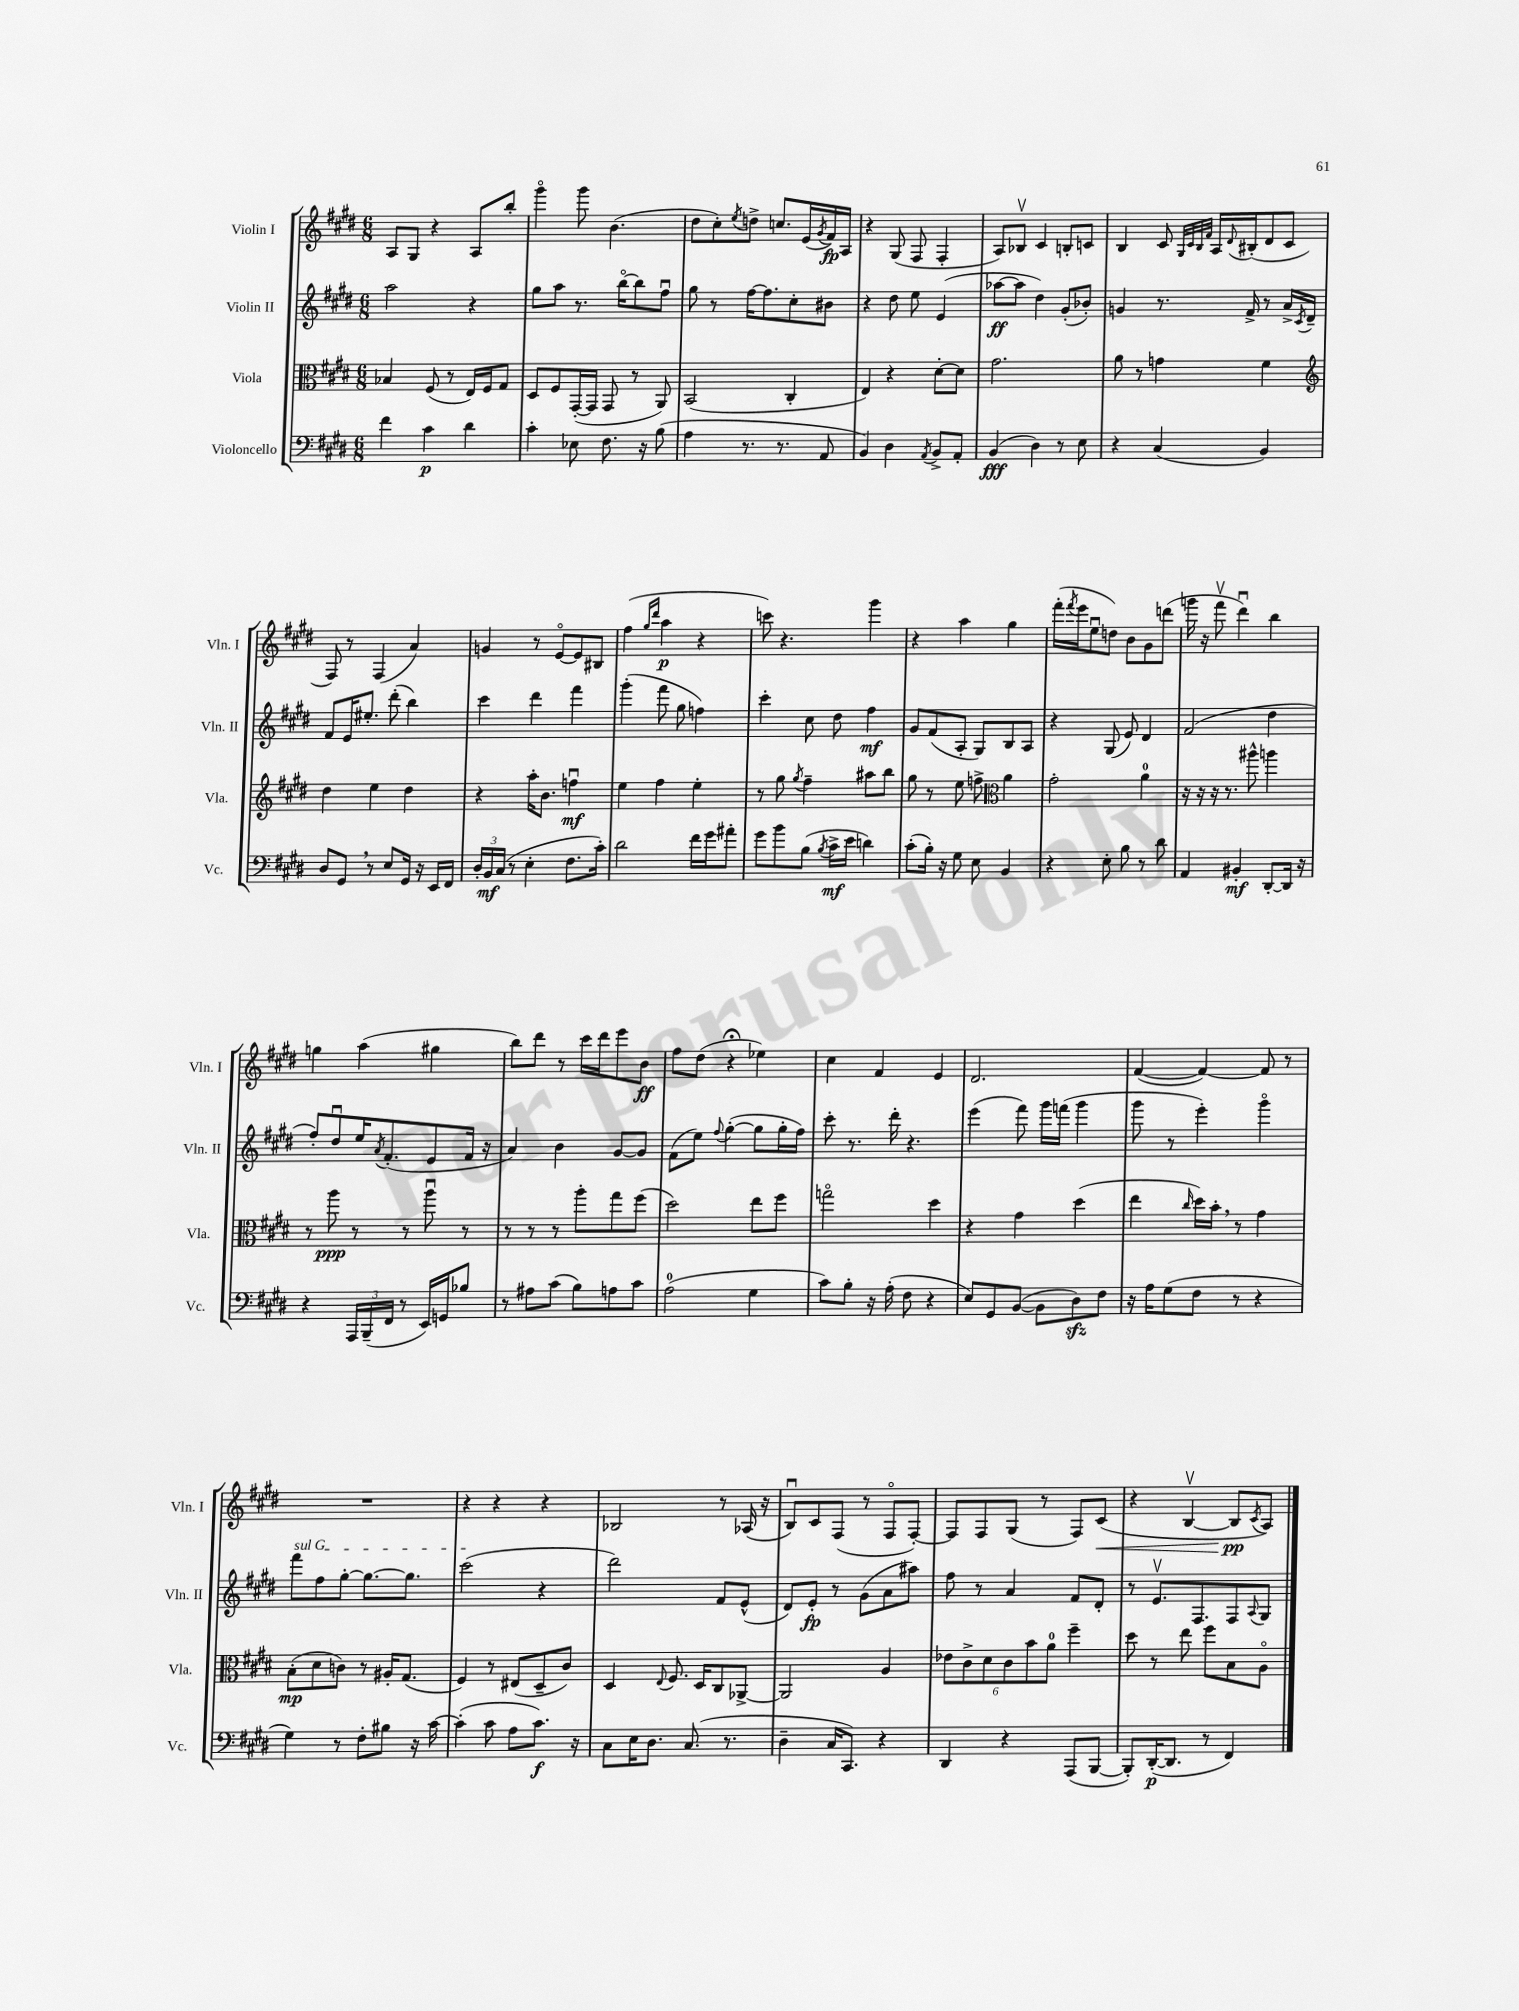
<<
\new StaffGroup <<
\new Staff = "s0" \with { instrumentName = "Violin I" shortInstrumentName = "Vln. I" } {
    \clef treble \key e \major \numericTimeSignature \time 6/8
    a8 gis8 r4 a8 b''8-. |
    gis'''4\flageolet gis'''8 b'4.( |
    dis''8 cis''8-.) \acciaccatura { e''8 } d''8-> c''8. e'16( \acciaccatura { gis'8 } fis'16\fp) a16 |
    r4 gis8( fis8 fis4-. |
    a8) bes8\upbow cis'4 b8-. c'8 |
    b4 cis'8 \grace { gis32 cis'32 b32 fis'32 } a16 \appoggiatura { dis'8 } bis16-.( dis'8 cis'8 |
    fis8) r8 fis4( a'4) |
    g'4 r8 e'8~\flageolet e'8 bis8 |
    fis''4( \grace { gis''16 dis'''16 } a''4\p r4 |
    c'''8) r4. gis'''4 |
    r4 a''4 gis''4 |
    fis'''16-.( \acciaccatura { fis'''8 } e'''16 e''8\downbow d''8) b'8 gis'8 d'''8( |
    g'''16 r16 fis'''8\upbow dis'''4\downbow) b''4 |
    g''4 a''4( gis''4 |
    b''8) dis'''8 r8 cis'''16 dis'''16 e'''8 b'8\ff |
    fis''8 dis''8( r4\fermata ees''4) |
    cis''4 fis'4 e'4 |
    dis'2. |
    fis'4~( fis'4~) fis'8 r8 |
    R2. |
    r4 r4 r4 |
    bes2 r8 aes16( r16 |
    b8\downbow) cis'8 fis8( r8 fis8\flageolet fis8~-.) |
    fis8 fis8 gis8( r8 fis8) cis'8\<( |
    r4 b4~\upbow b8\pp\! \acciaccatura { cis'8 } a8) \bar "|." |
}
\new Staff = "s1" \with { instrumentName = "Violin II" shortInstrumentName = "Vln. II" } {
    \clef treble \key e \major \numericTimeSignature \time 6/8
    a''2 r4 |
    gis''8 a''8 r8. b''16~\flageolet b''8 fis''8\downbow |
    gis''8 r8 fis''16~ fis''8. cis''8-. bis'8 |
    r4 dis''8 e''8 e'4( |
    aes''8~\ff aes''8 dis''4) gis'8-.( bes'8-.) |
    g'4 r8. fis'16-> r8 a'16-> \acciaccatura { cis'8 } dis'16-- |
    fis'8 e'16 eis''8.-. dis'''8-.( b''4) |
    cis'''4 dis'''4 fis'''4 |
    gis'''4-.( fis'''8 gis''8 f''4) |
    cis'''4-. cis''8 dis''8 fis''4\mf |
    gis'8 fis'8( a8-. gis8) b8 a8 |
    r4 gis8( e'8) dis'4 |
    fis'2( dis''4 |
    fis''8-.) dis''8\downbow e''16 \acciaccatura { a'8 } fis'8.-.( e'8 fis'16 r16 |
    a'4) b'4 gis'8~ gis'8 |
    fis'8( e''8) \appoggiatura { fis''8 } gis''4~-.( gis''8 gis''16-. fis''16) |
    cis'''8-. r8. dis'''16-. r4. |
    e'''4( fis'''8) gis'''16 f'''16( gis'''4 |
    gis'''8 r8 e'''4-.) gis'''4\flageolet |
    \once \override TextSpanner.bound-details.left.text = \markup { \italic "sul G" } fis'''8\startTextSpan fis''8 gis''8~-. gis''8.~ gis''8. |
    cis'''2\stopTextSpan( r4 |
    dis'''2) fis'8 e'8-^( |
    dis'8) e'8-.\fp r8 gis'8( a'8 ais''8) |
    fis''8 r8 a'4 fis'8 dis'8-. |
    r8 e'8.\upbow fis8. fis8 \appoggiatura { a8 } gis8 \bar "|." |
}
\new Staff = "s2" \with { instrumentName = "Viola" shortInstrumentName = "Vla." } {
    \clef alto \key e \major \numericTimeSignature \time 6/8
    bes4 fis8( r8 e16) fis16 gis8 |
    dis8 fis8 gis,16~-.( gis,16 gis,8 r8 a,8) |
    b,2( cis4-. |
    e4) r4 dis'8~-. dis'8 |
    gis'2. |
    a'8 r8 g'4 fis'4 |
    \clef treble dis''4 e''4 dis''4 |
    r4 a''16-. b'8. f''4\downbow\mf |
    e''4 fis''4 e''4-. |
    r8 gis''8 \acciaccatura { gis''8 } fis''4-- ais''8 b''8 |
    gis''8 r8 e''8 f''8-> \clef alto a'4 |
    gis'2-. a'4-0 |
    r16 r16 r16 r8. ais''8-^ a''4 |
    r8 a''8\ppp r8 r8 a''8\downbow r8 |
    r8 r8 r8 a''8-. gis''8 fis''8( |
    dis''2) e''8 fis''8 |
    g''2\flageolet dis''4 |
    r4 gis'4 dis''4( |
    e''4 \grace { cis''16 } dis''16) b'16-. \breathe r8 gis'4 |
    b8-.\mp( dis'8 c'8) r8 ais16-. gis8.( |
    fis4) r8 eis8( dis8-- cis'8) |
    dis4 \appoggiatura { e8 } fis8. dis16 cis8 aes,8~-> |
    aes,2 a4 |
    \tuplet 6/4 { ees'8 cis'8-> dis'8 cis'8 b'8 a'8-0 } fis''4-- |
    dis''8 r8 e''8 fis''8 b8 a8\flageolet \bar "|." |
}
\new Staff = "s3" \with { instrumentName = "Violoncello" shortInstrumentName = "Vc." } {
    \clef bass \key e \major \numericTimeSignature \time 6/8
    fis'4 cis'4\p dis'4 |
    cis'4-. ees8 fis8. r16 b8( |
    a4 r8. r8. a,8 |
    b,4) dis4 \acciaccatura { a,8 } b,8-> a,8-. |
    b,4\fff( dis4) r8 e8 |
    r4 cis4( b,4) |
    dis8 gis,8 \breathe r8 e8 gis,16 r16 e,16 fis,16 |
    \tuplet 3/2 { dis16-. b,16\mf cis16( } r8 e4-. fis8. cis'16-.) |
    dis'2 fis'16 gis'16 ais'8-. |
    gis'8 b'8 b8( \acciaccatura { b8 } cis'16->\mf e'16 d'4) |
    cis'8-.( b16-.) r16 gis8 e8 b,4 |
    r4 e8-. b8 r8 dis'8 |
    a,4 bis,4-.\mf dis,8~-. dis,16 r16 |
    r4 \tuplet 3/2 { a,,16 b,,16--( fis,16 } r8 e,16) g,16 bes8 |
    r8 ais8 cis'8( b8) a8 cis'8 |
    a2-0( gis4 |
    cis'8) b8-. r16 a16-.( fis8 r4 |
    e8) gis,8 b,8~( b,8 dis8\sfz) fis8 |
    r16 a16 gis8( fis8 r8 r4 |
    gis4) r8 fis8-. bis8 r16 cis'16~ |
    cis'4-.( cis'8 a8 cis'8.\f) r16 |
    cis8 e16 dis8. cis8.( r8. |
    dis4-- cis16 cis,8.) r4 |
    dis,4 r4 a,,8( b,,8~ |
    b,,8-.) dis,16~-.\p( dis,8. r8 fis,4) \bar "|." |
}
>>
>>
\layout { \context { \Score \remove "Bar_number_engraver" } }
